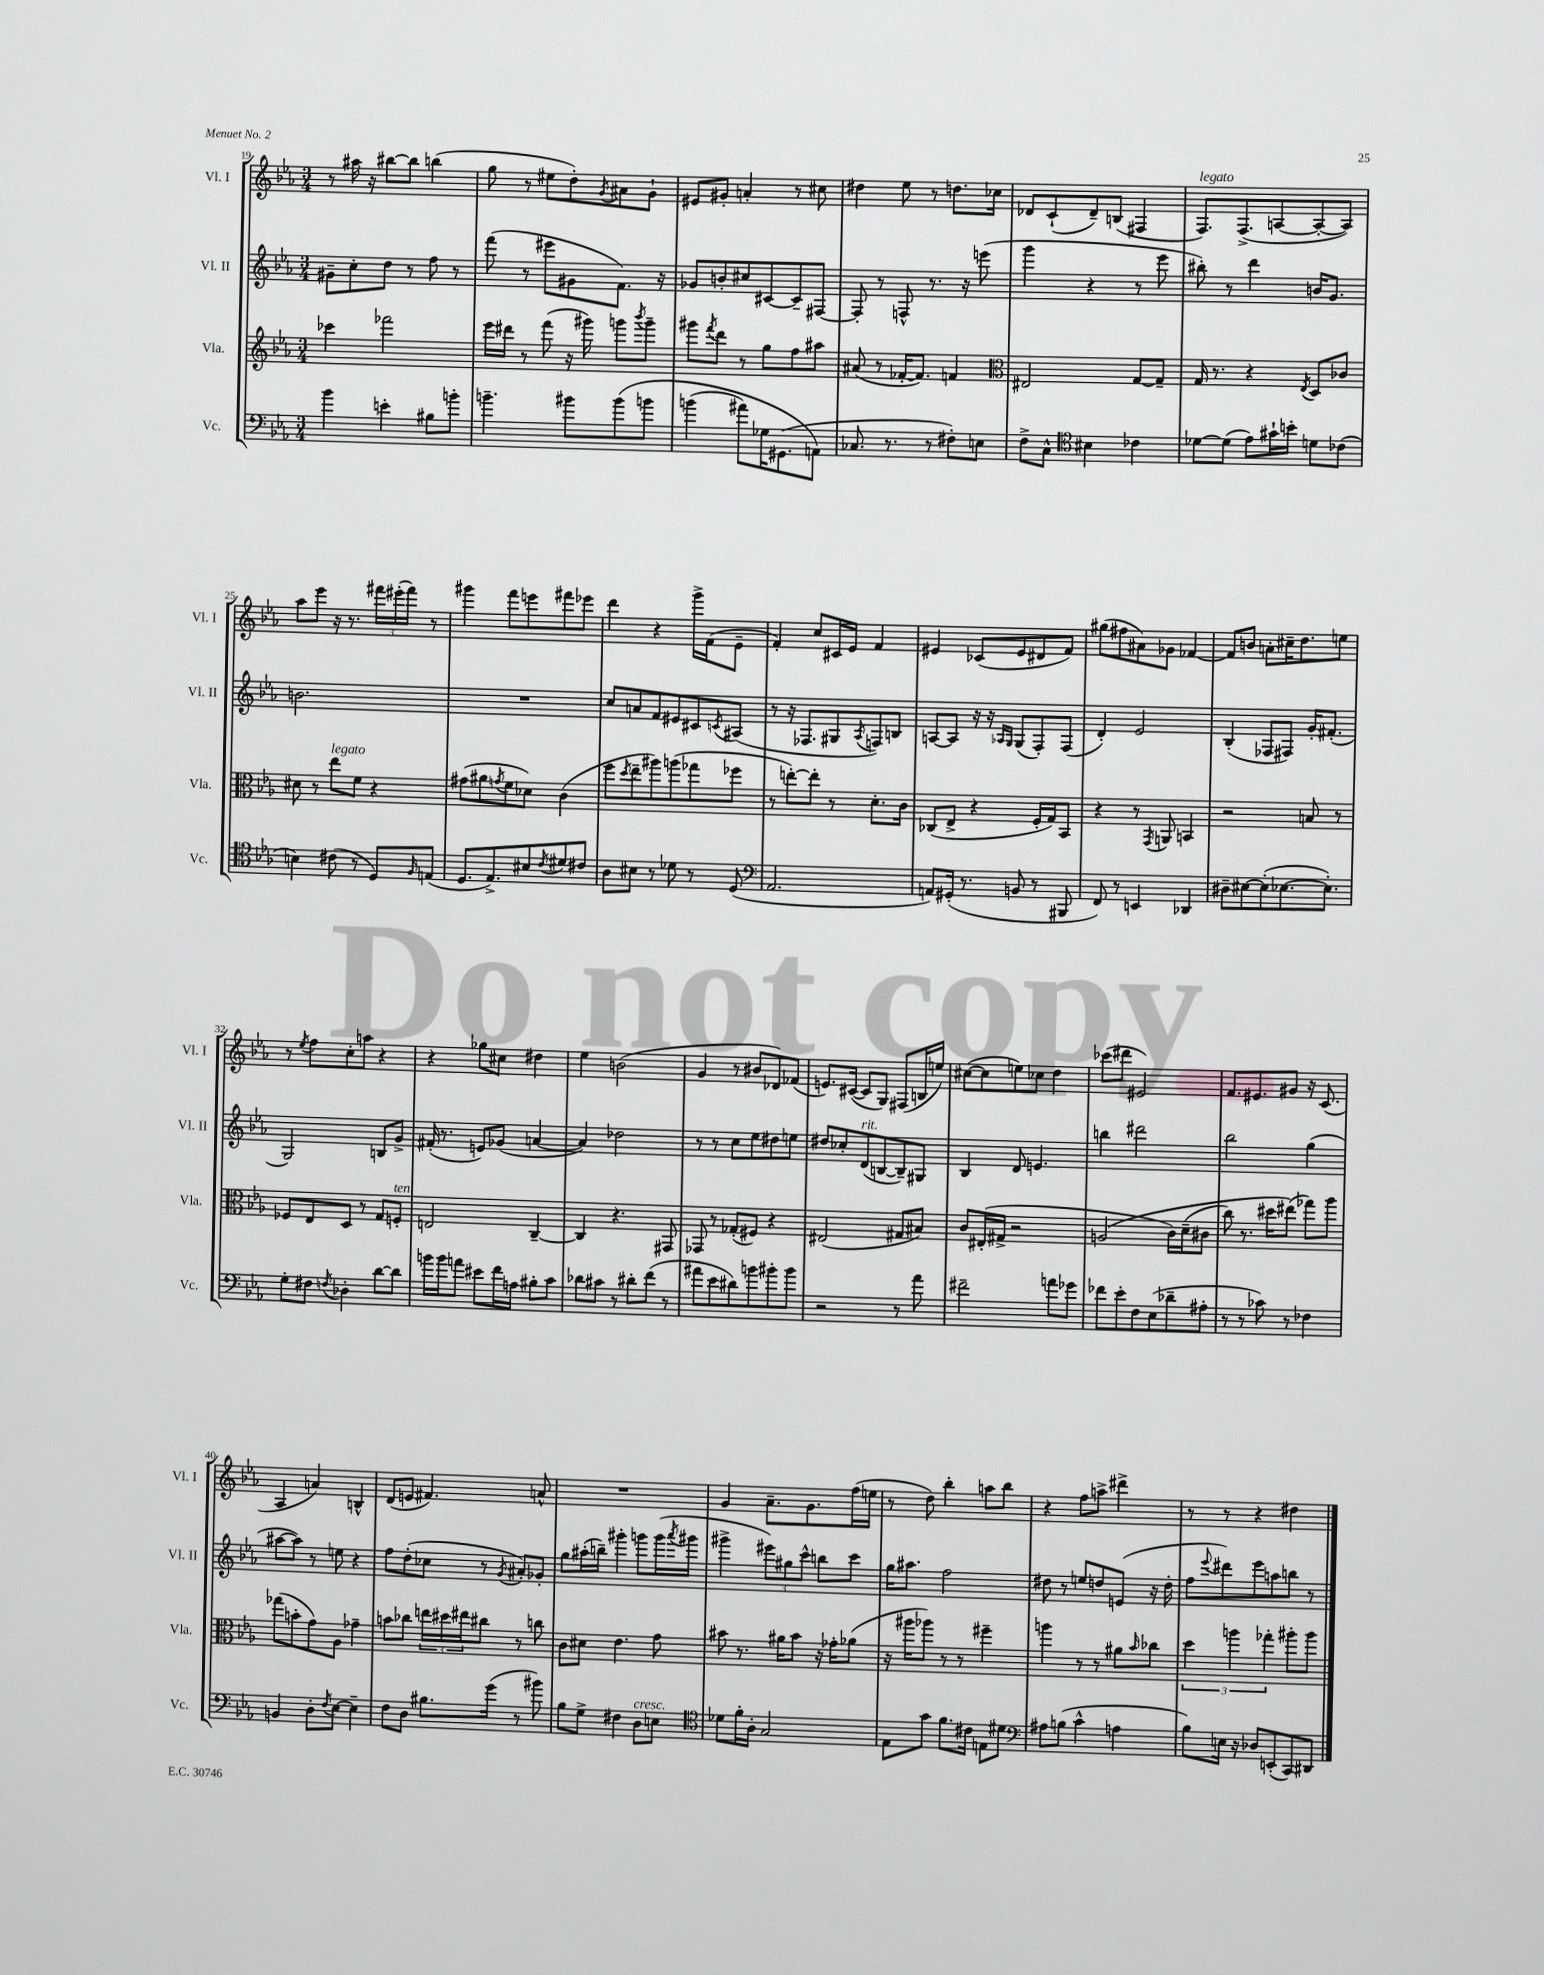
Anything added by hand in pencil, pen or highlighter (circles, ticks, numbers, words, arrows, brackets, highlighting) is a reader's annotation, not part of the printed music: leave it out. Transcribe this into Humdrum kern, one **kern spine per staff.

**kern	**kern	**kern	**kern
*part4	*part3	*part2	*part1
*staff4	*staff3	*staff2	*staff1
*I"Vc.	*I"Vla.	*I"Vl. II	*I"Vl. I
*I'Vc.	*I'Vla.	*I'Vl. II	*I'Vl. I
*clefF4	*clefG2	*clefG2	*clefG2
*k[b-e-a-]	*k[b-e-a-]	*k[b-e-a-]	*k[b-e-a-]
*M3/4	*M3/4	*M3/4	*M3/4
=19	=19	=19	=19
4b-\	4ccc-X\	8g#X~\L	8r
.	.	8cc'\	16aa#X\
.	.	.	16r
4en'\	2fff-X\	8dd\J	[8bb#X\L
.	.	8r	8bb#\J]
8B#X\L	.	8ff\	(4bbn\
8bn'\J	.	8r	.
=20	=20	=20	=20
4.bn~\	16eee-\LL	(8fff\	8gg\
.	16ddd#X\JJ	.	.
.	8r	8r	8r
.	(8fff\	8eee#X\L	8ee#X\L
8b#X\L	16r	8g#X\	8dd'\)
.	16ggg#X\)	.	.
.	.	.	8qg/
(8b#\	8gggn\L	8.f\J)	8a#X\
.	8qbbb-/	.	.
8bn\J	8ggg~\J	.	8g`\J
.	.	16r	.
=21	=21	=21	=21
(4bn\	8ggg#X\L	8g-X/L	8e#X/L
.	8qfff/	.	.
.	8ddd\J	8bn'/	8g#X'/J
8a#X\L)	8r	8cc#X/	4an'/
16G-X\K	8gg\L	[8c#X/	.
(8.GG#X\	.	.	.
.	8ff\	8c#~/]	8r
8AAn\J)	8aa#X\J	[8F#X/J	8cc#X\
=22	=22	=22	=22
8.C-X/	(8a#X/	8F#'/]	4dd#X\
.	8r	8r	.
8.r	.	.	.
.	[16f-X'/KL	8Fn^^/	8ee-\
.	8.f-/J])	.	.
8r	.	8.r	8r
8F#X'\L)	4fn/	.	8.ddn\L
.	.	16r	.
8En\J	.	(8eeen\	.
.	.	.	16cc-X\Jk
=23	=23	=23	=23
*	*clefC3	*	*
8F^\L	2E#X/	4ggg\	8d-X/L
8C^^\J	.	.	(8c`/
*clefC4	*	*	*
4B#X\	.	4r	8d-~/)
.	.	.	(8Bn/J
4c-X\	[8G/L	8r	4F#X/
.	8G~/J]	8eee-\	.
=24	=24	=24	=24
!	!	!	!LO:TX:a:i:t=legato
[8d-X\L	16G/	8bb#X'\)	8.F/L)
.	8.r	.	.
(8d-\J]	.	8r	.
.	.	.	(8.F^/
8e-\L)	4r	4ddd\	.
16g#X`\L	.	.	[8An/
16bn'\JJ	.	.	.
.	8qE-/	.	.
8dn\L	8D/L	16bn/KL	8A'/_
.	.	8.g/J	.
(8c-X\J	8c-X/J	.	8A/J])
!!LO:LB:g=z
=25	=25	=25	=25
4Bn\)	8d#X\	2.bn\	8aa-\L
.	8r	.	8eee-\J
!	!LO:TX:a:i:t=legato	!	!
(8c#X\	8ee-\L	.	16r
.	.	.	8.r
8r	8f\J	.	.
8D/L)	4r	.	24fff#X\LL
.	.	.	(24eee#X'\
.	.	.	24fff#\JJ)
16qqF/	.	.	.
(8En/J	.	.	8r
=26	=26	=26	=26
8.D/L	(8g#X\L	2.r	4ggg#X\
.	8a#X\	.	.
8.E-^/)	.	.	.
.	8qgn/	.	.
.	8f\	.	8fff\L
8B#X/	8d-X\J)	.	8eeen\
8qc/	.	.	.
8d#X/	(4c\	.	8fff#X\
8c#X/J	.	.	8eee-X\J
=27	=27	=27	=27
8A-\L	8ff\L	8cc/L	4ddd\
.	8qdd/	.	.
8B#X\J	8ee-~\	8an/	.
8r	8aa#X\)	8f/	4r
8d-X\	(8aan\	8e#X/	.
8r	8gg-X\	8c#X/	16ggg^\LL
.	.	.	(16f\J
.	.	8qcn/	.
(8D/	8ff-X\J	(8A#X/J	8e-~\J
=28	=28	=28	=28
*clefF4	*	*	*
2.AA-/	8r	8r	4f'/)
.	[8een'\L)	16r	.
.	.	8.F-X/L	.
.	8ee'\J]	.	8cc/L
.	8r	8G#X/	16c#X/L
.	.	.	16e-/JJ
.	.	8qA-/	.
.	8.d'\L	8Fn/)	4f/
.	.	8Bn/J	.
.	16c\Jk	.	.
=29	=29	=29	=29
8AAn/L)	(8C-X/L	[8An/L	4e#X/
(16GG#X'/Jk	8E-^/J	8A/J]	.
8.r	.	.	.
.	4r	16r	(8c-X/L
.	.	16r	.
.	.	16qqA-X/LL	.
.	.	16qqG/JJ	.
8BBn/	.	(8G/L	8e#/
8r	16F'/LL	8F'/)	8d#X/
.	16G/J)	.	.
8BBB#X/	8BB-/J	(8F/J	8f/J)
=30	=30	=30	=30
8FF/)	4r	4d'/)	(8gg#X\L
8r	.	.	8ff#X\
4EEn/	8r	2e-/	8a#X\)
.	8qGG/	.	.
.	8AAn/	.	8g-X\J
4DD-X/	4BBn/	.	[4f-X/
=31	=31	=31	=31
8D#X~\L	2r	(4B-'/	8f-/L]
[8E#X\	.	.	8bn/J
(8E#'\]	.	8F-X/L	8an'\L
[8.E-X\	.	8F#X/J)	16cc#X~\K
.	.	.	8.dd\
.	8Bn/	16g'/KL	.
8.E-'\J])	.	(8.f#X'/J	.
.	8r	.	8een\J
!!LO:LB:g=z
=32	=32	=32	=32
8G'\L	8F-X/L	2G/)	8r
.	.	.	8qee-/
8F#X\J	8E-/	.	8ff\L
8qFn/	.	.	.
4D-X'\	8D/J	.	8cc'\
.	8r	.	8aan\J
[8d\L	8G/L	8Bn/L	4r
!	!LO:TX:a:i:t=ten.	!	!
8d\J]	8Fn'/J	8g^/J	.
=33	=33	=33	=33
16bn\LL	2En/	(16f#X'/	4r
16b\J	.	8.r	.
8an\J	.	.	.
8e#X\L	.	8en/L)	8gg-X\L
16f\L	.	(8g-X/J	8cc#X\J
16An\JJ	.	.	.
8B#X'\L	[4C~/	[4an/	4dd#X\
8c\J	.	.	.
=34	=34	=34	=34
8d-X\L	4C/]	4a/])	4ee-\
8c#X\J	.	.	.
8r	4.r	2dd-X\	(2bn\
8d#X'\L	.	.	.
(8f\J	.	.	.
8r	8GG#X/	.	.
=35	=35	=35	=35
8a#X\L	8GG-X/	8r	4g/
8e-\	8r	8r	.
8d#X\)	(8G-X'/L	8cc\L	8r
8bn\	8F#X/J)	8ee-\	8b#X/L
8b#X'\	4r	8dd#X\	8d-X/)
8b#\J	.	8een\J	(8f-X/J
=36	=36	=36	=36
2r	(2E#X/	8dd#X/L	8.en/L)
.	.	8cc-X'/	.
.	.	.	([16c#X/Jk
!	!	!LO:TX:a:i:t=rit.	!
.	.	(8d/	8c#/L]
.	.	[8Bn/	8G/J)
8r	8G#X/L	8B~/])	(8F#X/L
8a-\	8B#X/J)	8G#X/J	16Bn/L
.	.	.	16een/JJ)
=37	=37	=37	=37
2f#X~\	8c/L	4B-/	([8cc#X\L
.	(16E#X'/L	.	8cc#\]
.	16G#X^/JJ	.	.
.	2r	8d/	8een\)
.	.	4.en/	8cc-X\J
8an\L	.	.	4dd\
8g-X\J	.	.	.
=38	=38	=38	=38
8f-X\L	(2An/	4bbn\	(8ccc-X\L
8e-'\	.	.	8ddd#X\J
8F\	.	2ddd#X\	2e#X/)
(8E-\	.	.	.
8d-X~\	16c\LL)	.	.
.	(16d~\J	.	.
8A#X'\J	8c#X\J	.	.
=39	=39	=39	=39
8r	8cc\)	2bb-\	8.f/L
8r	8.r	.	.
.	.	.	8.e#X/
8c-X\)	.	.	.
.	16dd#X\KL	.	.
8r	(8ee#X\J)	.	8g#X/J
4F-X\	8gg-X\L)	(4gg\	16r
.	.	.	(8.c/
.	8aa-\J	.	.
!!LO:LB:g=z
=40	=40	=40	=40
4BBn/	(8gg-X\L	[8aa#X\L	4A-/
.	8bn'\	8aa#\J])	.
8D'\L	8g\)	8r	4an/)
8qF/	.	.	.
[8E-\J	8A-\J	8een\	.
4E-~\]	4g-X~\	4r	4Bn^^/
=41	=41	=41	=41
8F\L	8bn\L	8ff\L	(8d/L
8D\J	8cc-X\J	(8dd'\	8en/J
8.B#X\L	24een\LL	8cc-X\J	4.f#X/)
.	24dd#X\	.	.
.	24ee#X\J	.	.
.	8cc#X\J	8r	.
(16g\Jk	.	.	.
.	.	8qg/	.
8r	8r	8a#X'/L)	.
8b#X\)	8ccn\	8g-X'/J	8an^^/
=42	=42	=42	=42
8B-\L	8c\L	8gg\L	2.r
8G^\J	8d#X\J	(16aa#X'\L	.
.	.	16bbn~\JJ)	.
4F#X\	4.e-\	4ggg#X'\	.
!LO:TX:a:i:t=cresc.	!	!	!
8D\L	.	8gggn\L	.
8En\J	8g\	(16ggg\L	.
.	.	8qaaa-/	.
.	.	16ggg#X\JJ	.
=43	=43	=43	=43
*clefC4	*	*	*
8d-X\L	8b#X\	4ggg#X^\	4g/
16f'\L	8.r	.	.
16A-'\JJ	.	.	.
2G/	.	12eee#X\L)	8.a-~\L
.	16a#X\KL	.	.
.	.	12gg#X\	.
.	8b#\J	.	.
.	.	12ccc^^\J	.
.	.	.	8.g\
.	16r	8bbn\L	.
.	16g-X'\KL	.	.
.	(8a-X\J	8ccc\J	(16ff\L
.	.	.	16een\JJ
=44	=44	=44	=44
8E-\L	16r	16gg\KL	8r
.	16aa#X\KL	8.aa#X\J	.
8g\J	8aa-X\J)	.	8dd\)
8.f\L	8r	2ff\	4bb-'\
.	8r	.	.
16c#X\Jk	.	.	.
8En\L	4ff#X~\	.	8aan\L
8d#X\J	.	.	8bb-\J
=45	=45	=45	=45
*clefF4	*	*	*
8A#X\L	4aan\	8dd#X\	4r
(8Bn\J	.	8r	.
4c^^\	8r	8een/L	8ff\L
.	8r	8ddn/	8aan^\J
4An\	8a#X\L	(8en/J	4ddd#X^\
.	16qqb-/	.	.
.	8cc-X\J	16r	.
.	.	16dd'\	.
=46	=46	=46	=46
8B-\L)	6dd\	8ff\L	8r
.	.	8qqeee-/	.
16En\Jk	.	8ddd#X\)	8r
.	6aan\	.	.
16r	.	.	.
8D-X/L	.	8eee-\	4r
.	6gg-X'\	.	.
(8EEn'/	.	8aan\	.
8CC/)	8aa#X'\L	8bbn\J	4dd#X\
8DD#X/J	8aa#\J	8r	.
==	==	==	==
*-	*-	*-	*-
